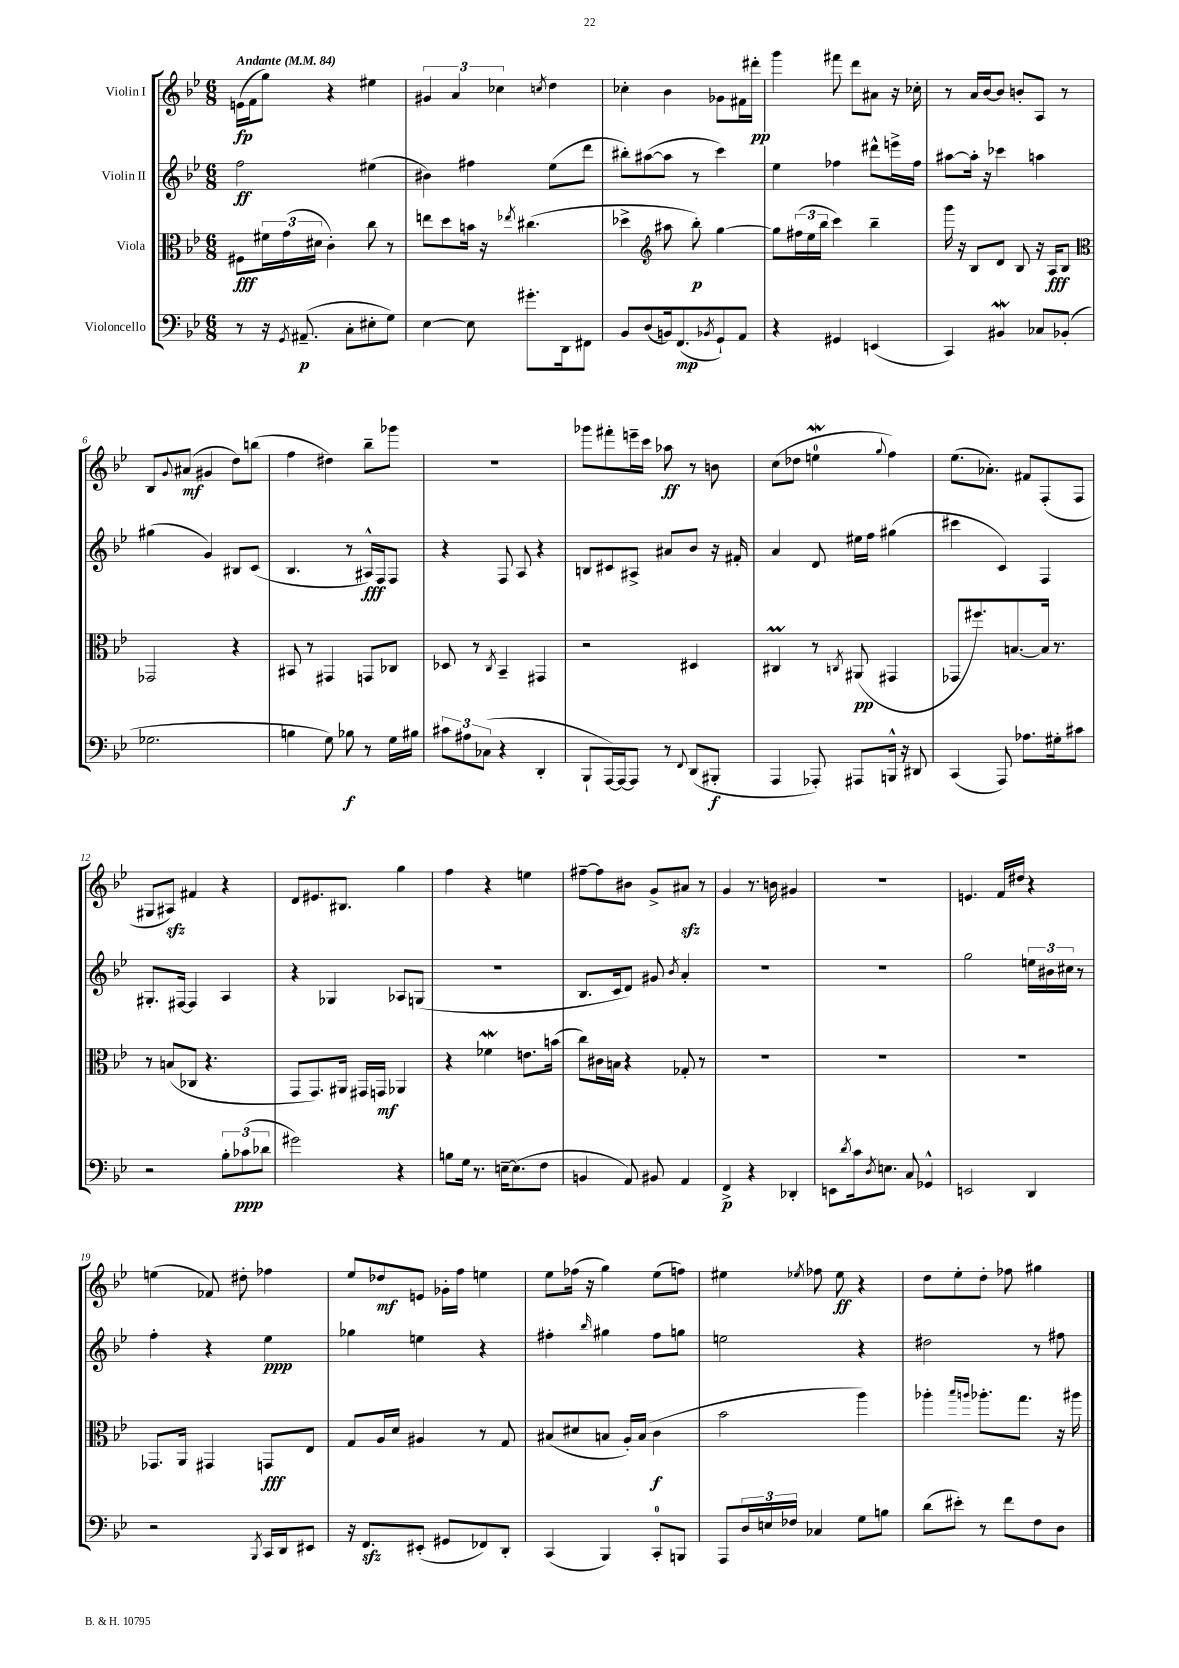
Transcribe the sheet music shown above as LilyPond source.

<<
\new StaffGroup <<
\new Staff = "s0" \with { instrumentName = "Violin I" } {
    \clef treble \key bes \major \numericTimeSignature \time 6/8 \tempo "Andante" 4 = 84
    e'16\fp( f'16 g''8) r4 eis''4 |
    \tuplet 3/2 { gis'4 a'4 ces''4 } \acciaccatura { c''8 } d''4 |
    ces''4-. bes'4 ges'8 fis'16 dis'''16-.\pp |
    g'''4 fis'''8 d'''8 ais'8 r16 ces''16-. |
    r8 a'16 bes'16~ bes'8 b'8-. a8 r8 |
    bes8 \appoggiatura { g'8 } ais'8\mf( gis'4 d''8) b''8( |
    f''4 dis''4) bes''8-- ges'''8 |
    R2. |
    ges'''8 fis'''8-. e'''16-- c'''16 aes''8\ff r8 b'8 |
    c''8( des''8 e''4-0\mordent \appoggiatura { g''8 } f''4) |
    ees''8.( aes'8.-.) fis'8 f8-.( f8 |
    gis8 ais8\sfz) fis'4 r4 |
    d'8 eis'8. bis8. g''4 |
    f''4 r4 e''4 |
    fis''8~-- fis''8 bis'8 g'8-> ais'8\sfz r8 |
    g'4 r8. b'16 gis'4 |
    R2. |
    e'4. f'16 dis''16 r4 |
    e''4( fes'8) dis''8-. fes''4 |
    ees''8 des''8\mf e'8 ges'16-. f''16 e''4 |
    ees''8 fes''16( r16 g''4) ees''8( f''8) |
    eis''4 \acciaccatura { ees''8 } fes''8 ees''8\ff r4 |
    d''8 ees''8-. d''8-. fes''8 gis''4 \bar "|." |
}
\new Staff = "s1" \with { instrumentName = "Violin II" } {
    \clef treble \key bes \major \numericTimeSignature \time 6/8
    f''2\ff eis''4( |
    bis'4) fis''4 ees''8( d'''8 |
    bis''8-.) ais''8~( ais''8 r8 c'''4) |
    ees''4 fes''4 dis'''8-^ e'''16-> fes''16 |
    ais''8~ ais''16-. r16 ces'''4 a''4 |
    gis''4( g'4) bis8 c'8( |
    bes4. r8 ais16-^\fff) f16 f8 |
    r4 f8 a8 r4 |
    b8 cis'8 ais8-> ais'8 bes'8 r16 fis'16-. |
    a'4 d'8 eis''16 f''16 gis''4( |
    cis'''4 c'4) f4 |
    gis8.-. fis16~ fis4 a4 |
    r4 ges4 aes8 g8( |
    R2. |
    bes8. c'16 d'8) gis'8 \acciaccatura { bes'8 } a'4-. |
    R2. |
    R2. |
    g''2 \tuplet 3/2 { e''16 bis'16 cis''16 } r8 |
    f''4-. r4 ees''4\ppp |
    ges''4 e''4 r4 |
    fis''4-. \grace { bes''16 } gis''4 fis''8 g''8 |
    e''2 r4 |
    dis''2 r8 fis''8 \bar "|." |
}
\new Staff = "s2" \with { instrumentName = "Viola" } {
    \clef alto \key bes \major \numericTimeSignature \time 6/8
    fis8\fff \tuplet 3/2 { fis'16 g'16( dis'16 } c'4-.) c''8 r8 |
    e''8 d''8 b'16 r16 \acciaccatura { ees''8 } cis''4.( |
    des''4-> \clef treble ais''8 bes''8-.\p) g''4~ |
    g''8 \tuplet 3/2 { fis''16( ees''16 bes''16 } c'''4) bes''4-- |
    g'''16 r16 bes8 d'8 bes8 r16 a16\fff bes8 |
    \clef alto ges,2 r4 |
    bis,8 r8 gis,4 g,8 ces8 |
    des8 r8 \acciaccatura { c8 } bes,4-- gis,4 |
    r2 dis4 |
    cis4\prall r8 \acciaccatura { c8 } ais,8\pp( gis,4 |
    ges,8 fis''8.) b8.~ b16 r8. |
    r8 b8( ces8 r4. |
    g,8 g,8.) ais,16 gis,16 g,16\mf aes,4 |
    r4 fes'4\mordent e'8. b'16( |
    c''8) cis'16 b16 r4 ges8-. r8 |
    R2. |
    R2. |
    R2. |
    ges,8. a,16 gis,4 g,8\fff ees8 |
    g8 a16 d'16 ais4 r8 g8 |
    bis8( dis'8 b8 a16-.) b16( c'4\f |
    bes'2 a''4) |
    aes''4-. \grace { bes''16 a''16 } aes''8.-. g''8. r16 ais''16 \bar "|." |
}
\new Staff = "s3" \with { instrumentName = "Violoncello" } {
    \clef bass \key bes \major \numericTimeSignature \time 6/8
    r8 r16 \acciaccatura { g,8 } ais,8.--\p( c8-. eis8-. g8) |
    ees4~ ees8 gis'8.-. d,16 fis,8 |
    bes,8 d8( b,16) f,8.\mp( \acciaccatura { bes,8 } g,8-!) a,8 |
    r4 gis,4 e,4( |
    c,4) bis,4\mordent ces8 bes,8-.( |
    ges2. |
    b4 g8) bes8\f r8 g16 bis16 |
    \tuplet 3/2 { cis'8 ais8 ces8( } r4 d,4-. |
    bes,,8-! a,,16~) a,,16~ a,,8 r8 \appoggiatura { f,8 } d,8( bis,,8-.\f |
    a,,4 aes,,8-.) ais,,8 b,,16-^ r16 dis,8 |
    c,4( a,,8) aes8. gis16-. cis'8 |
    r2 \tuplet 3/2 { bes8-. ces'8\ppp( des'8 } |
    gis'2) r4 |
    b8 g16 r8. e16~-- e8.( f8 |
    b,4 a,8) bis,8 a,4 |
    f,4->\p r4 des,4-. |
    e,8 \acciaccatura { d'8 } c'16 \acciaccatura { d8 } e8. c8 ges,4-^ |
    e,2 d,4 |
    r2 \acciaccatura { bes,,8 } c,16 d,16 eis,8 |
    r16 f,8.\sfz eis,8-.( gis,8 fes,8) d,8-. |
    c,4( bes,,4) c,8-0-. b,,8 |
    a,,8 \tuplet 3/2 { d16 e16 fes16 } ces4 g8 b8 |
    d'8( eis'8-.) r8 f'8 f8 d8 \bar "|." |
}
>>
>>
